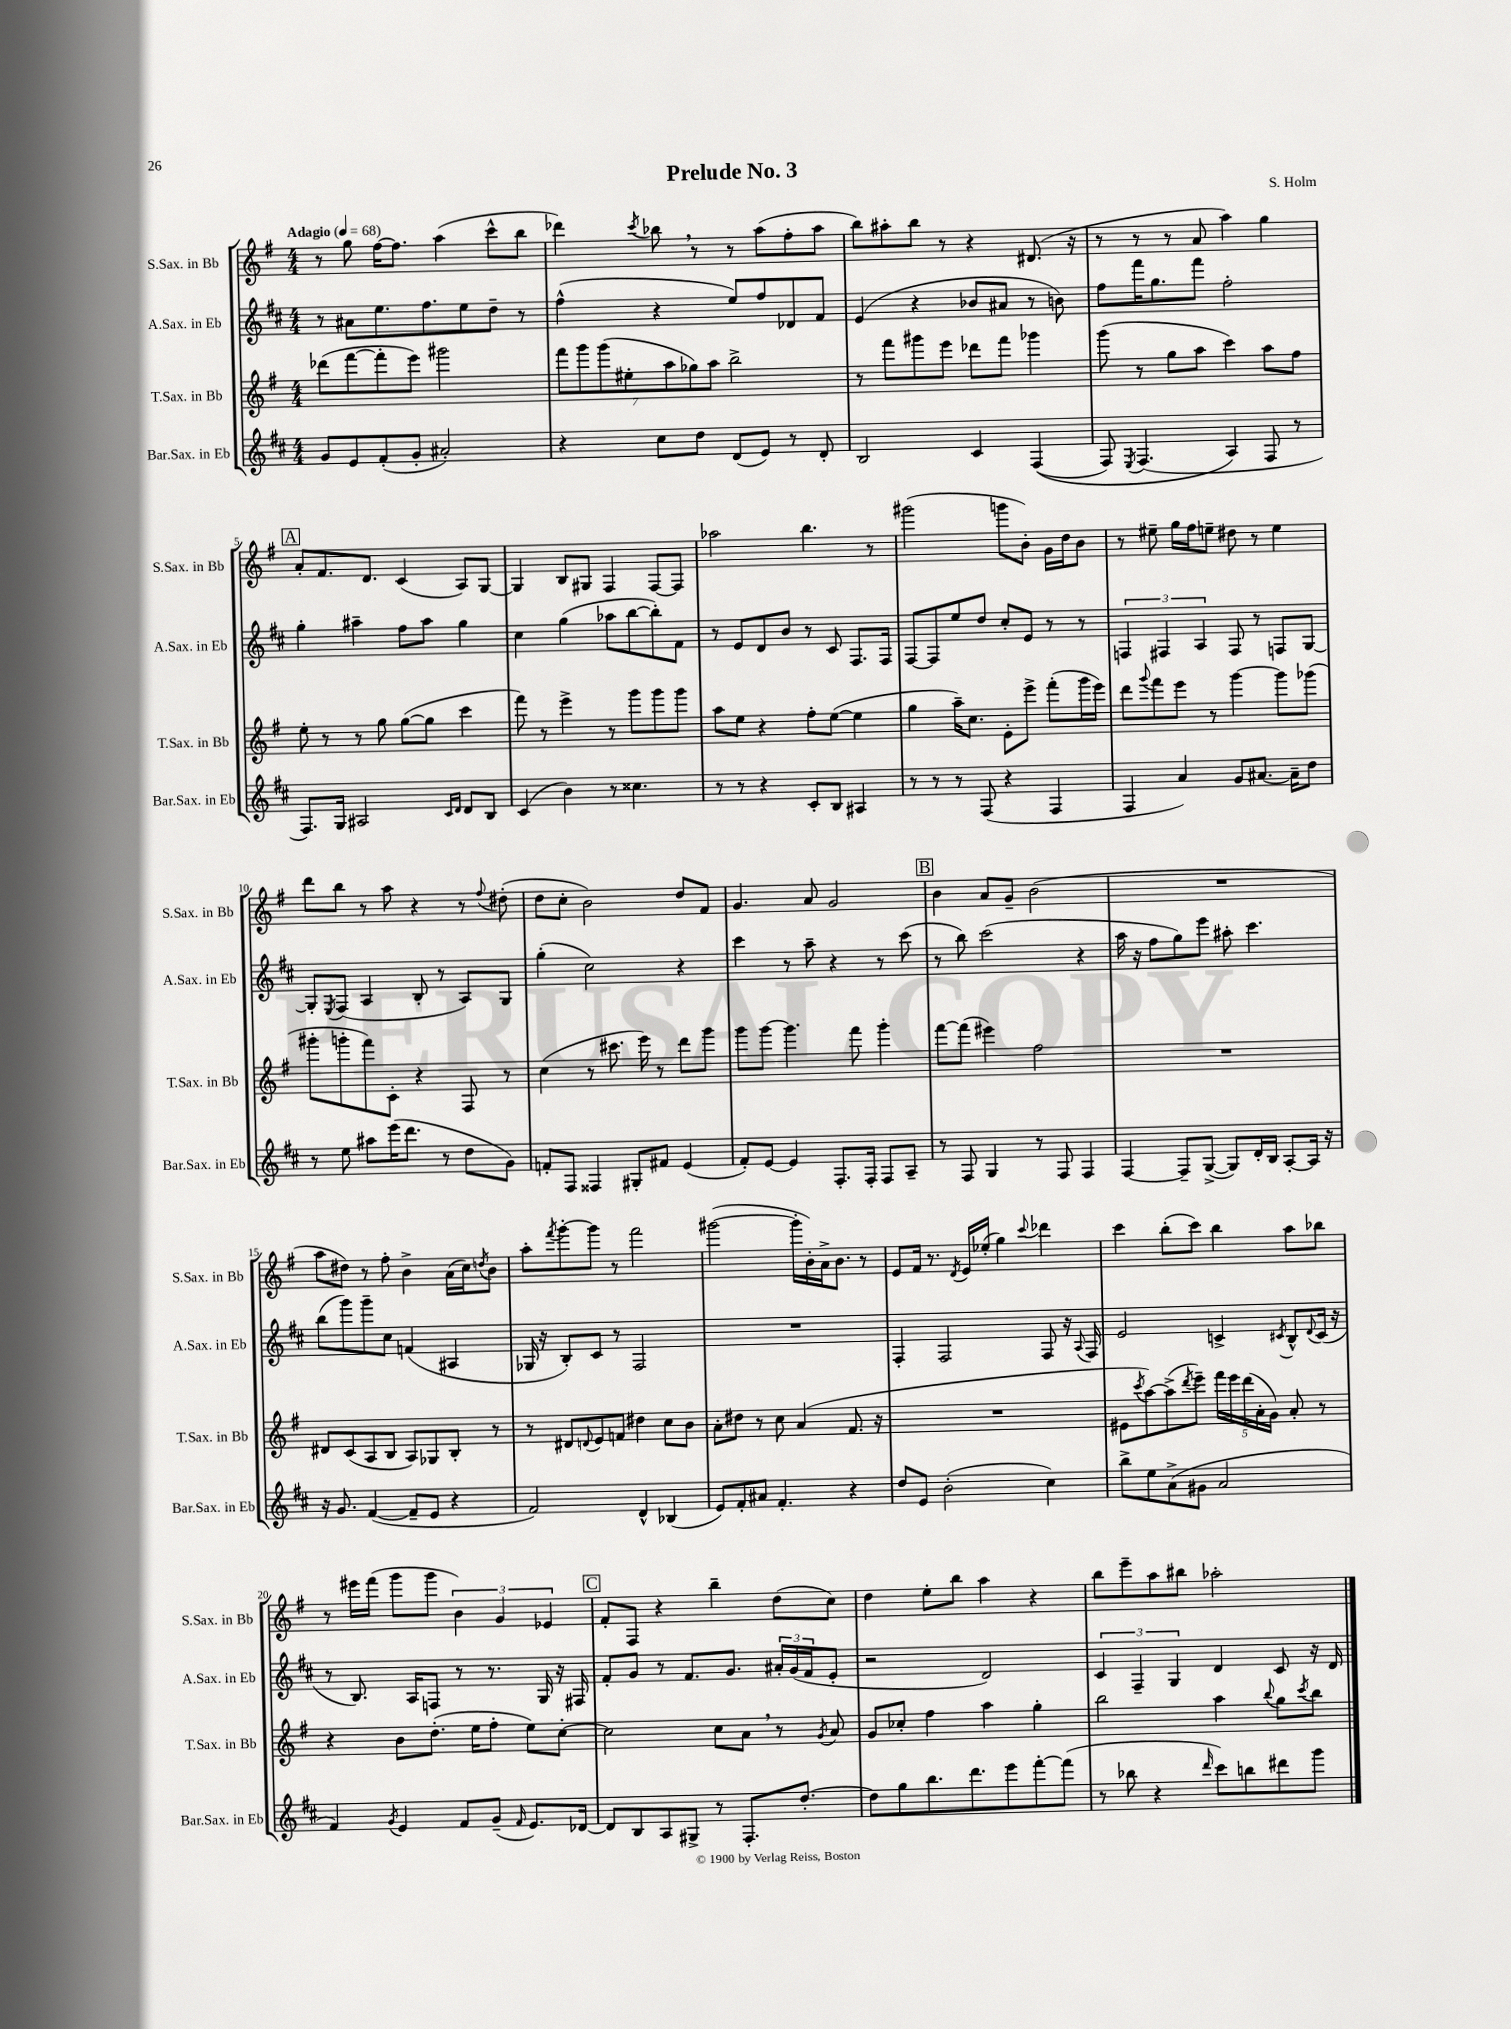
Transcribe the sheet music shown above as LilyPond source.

\header { title = "Prelude No. 3" composer = "S. Holm" }
<<
\new StaffGroup <<
\new Staff = "s0" \with { instrumentName = "S.Sax. in Bb" shortInstrumentName = "S.Sax. in Bb" } {
    \clef treble \key g \major \numericTimeSignature \time 4/4 \tempo "Adagio" 4 = 68
    r8 g''8 fis''16~ fis''8. a''4( c'''8-^ b''8 |
    des'''4) \acciaccatura { c'''8 } bes''8 \breathe r8 r8 a''8( fis''8-. a''8 |
    b''8) ais''8-. b''8 r8 r4 dis'8.( r16 |
    r8 r8 r8 a'8 a''4) g''4 |
    \mark \markup { \box "A" } a'8-. fis'8. d'8. c'4( a8) g8~ |
    g4 b8 gis8 fis4 fis8~ fis8 |
    aes''2 b''4. r8 |
    gis'''2( g'''8 b'8-.) g'16 d''16 b'8 |
    r8 eis''8-- g''16 fis''16 e''8-- dis''8 r8 e''4 |
    d'''8 b''8 r8 a''8 r4 r8 \appoggiatura { fis''8 } dis''8-.( |
    d''8 c''8-. b'2) d''8 fis'8 |
    g'4. a'8 g'2 |
    \mark \markup { \box "B" } b'4 a'8 g'8-- b'2( |
    R1 |
    a''8 dis''8) r8 fis''8-. b'4-> a'16( c''16) \acciaccatura { d''8 } b'8 |
    a''8-. \acciaccatura { fis'''8 } g'''8~-. g'''8 r8 fis'''2 |
    gis'''2~( gis'''16-. b'16-.) a'16-> b'8. r8 |
    e'8 fis'16 r8. \acciaccatura { d'8 } e'16 ees''16-.( g''4) \appoggiatura { c'''8 } des'''4 |
    c'''4 b''8-.( c'''8) b''4 a''8 bes''8 |
    r8 eis'''16 fis'''16( g'''8 g'''8 \tuplet 3/2 { b'4) g'4 ees'4 } |
    \mark \markup { \box "C" } fis'8-. fis8 r4 b''4-- d''8( c''8) |
    d''4 e''8-. b''8 a''4 r4 |
    b''8 e'''8-- a''8 bis''8 aes''2-. \bar "|." |
}
\new Staff = "s1" \with { instrumentName = "A.Sax. in Eb" shortInstrumentName = "A.Sax. in Eb" } {
    \clef treble \key d \major \numericTimeSignature \time 4/4
    r8 ais'8 e''8. fis''8. e''8 d''8-- r8 |
    fis''4-^( r4 e''8) fis''8 des'8 fis'8 |
    e'4( r4 bes'8 ais'8 r8 b'8) |
    fis''8 fis'''16 g''8. fis'''8 fis''2-. |
    \mark \markup { \box "A" } g''4-. ais''4-- fis''8 ais''8 g''4 |
    cis''4 g''4( aes''8 b''8~ b''8-.) fis'8 |
    r8 e'8 d'8 b'8 r8 cis'8 fis8. fis16 |
    fis8~ fis8 e''8 d''8 cis''8-. e'8 r8 r8 |
    \tuplet 3/2 { f4 fis4 a4 } fis8 r8 f8 g8~ |
    g8-. \acciaccatura { e8 } fis8( a4 b8-. r8 a8) g8 |
    g''4-.( cis''2) r4 |
    cis'''4 r8 a''8-- r4 r8 cis'''8( |
    \mark \markup { \box "B" } r8 b''8) cis'''2( r4 |
    a''16 r16 fis''8 g''8) e'''8 ais''8-. cis'''4. |
    b''8( g'''8) g'''8-- cis''8 f'4( ais4 |
    ges16 r16 b8-.) cis'8 r8 fis2 |
    R1 |
    fis4-. fis2 fis8 r16 \appoggiatura { a8 } fis16 |
    e'2 c'4-> \acciaccatura { cis'8 } b8-^ \appoggiatura { d'8 } cis'16( r16 |
    r8 b8.) a16 f8 r8 r8. g16 r16 fis16 |
    \mark \markup { \box "C" } fis'8-. g'8 r8 fis'8. g'8. \tuplet 3/2 { ais'16-. g'16( fis'16 } e'8-. |
    r2 d'2) |
    \tuplet 3/2 { cis'4 fis4-- g4 } d'4 cis'8 r16 d'16 \bar "|." |
}
\new Staff = "s2" \with { instrumentName = "T.Sax. in Bb" shortInstrumentName = "T.Sax. in Bb" } {
    \clef treble \key g \major \numericTimeSignature \time 4/4
    des'''8( fis'''8~ fis'''8-. e'''8) gis'''2 |
    \tuplet 7/4 { fis'''8 g'''8 g'''8( eis''8-. a''8 ges''8) a''8 } b''2-> |
    r8 fis'''8 gis'''8 e'''8 des'''8 fis'''8 ges'''4 |
    g'''8( r8 g''8 a''8 c'''4) a''8 fis''8 |
    \mark \markup { \box "A" } e''8-. r8 r8 g''8 g''8~( g''8 c'''4 |
    fis'''8) r8 e'''4-> r8 g'''8 g'''8 g'''8 |
    a''8 e''8 r4 fis''8-. e''8~( e''4 |
    g''4 a''16--) c''8. e'8-. e'''8-> fis'''8-.( g'''16 e'''16) |
    d'''8 \appoggiatura { g'''8 } fis'''8 e'''8 r8 g'''4~ g'''8 ges'''8( |
    gis'''8-. g'''8-. fis'''8) c'8-. r4 fis8 r8 |
    c''4( r8 cis'''8. e'''16) r8 d'''8 g'''8 |
    g'''8 g'''8~ g'''4. fis'''8 g'''4-. |
    \mark \markup { \box "B" } fis'''8~ fis'''8( eis'''4) fis''2 |
    R1 |
    dis'8 c'8( a8 b8 a8) ges8 b8-. r8 |
    r8 dis'8 \appoggiatura { d'8 } e'8 f'8 dis''4 c''8 b'8 |
    a'8-. dis''8 r8 c''8 a'4( fis'8. r16 |
    R1 |
    eis'8 \acciaccatura { c'''8 } a''8~) a''8->( \acciaccatura { d'''8 } e'''8--) \tuplet 5/4 { fis'''16 e'''16 d'''16( a'16-. g'16) } a'8-. r8 |
    r4 b'8 d''8.-.( e''16 fis''8-. e''8) c''8~-. |
    \mark \markup { \box "C" } c''2 c''8 a'8 \breathe r8 \acciaccatura { g'8 } a'8 |
    g'8 ces''8-. fis''4 a''4 g''4-. |
    b''2 a''4 \appoggiatura { b''8 } g''8 \acciaccatura { c'''8 } b''8 \bar "|." |
}
\new Staff = "s3" \with { instrumentName = "Bar.Sax. in Eb" shortInstrumentName = "Bar.Sax. in Eb" } {
    \clef treble \key d \major \numericTimeSignature \time 4/4
    g'8 e'8 fis'8-.( g'8-. ais'2-.) |
    r4 cis''8 d''8 d'8( e'8) r8 d'8-. |
    b2 cis'4 fis4(\( |
    fis8) \acciaccatura { e8 } fis4.( a4\) fis8 r8 |
    \mark \markup { \box "A" } fis8.) g16 ais2 \grace { cis'16 d'16 } d'8 b8 |
    cis'4( b'4) r8 cisis''4. |
    r8 r8 r4 cis'8-. b8 ais4 |
    r8 r8 r8 fis8( r4 fis4 |
    fis4 a'4) g'8 ais'8.~ ais'16-- d''8 |
    r8 e''8 ais''8 e'''16( d'''8. r8 d''8 g'8) |
    f'8-. fis8 fisis4 gis8-. fis'8 e'4( |
    fis'8-.) e'8~ e'4 fis8.-. fis16-. fis8 a8-- |
    \mark \markup { \box "B" } r8 fis8 g4 r8 fis8 fis4 |
    fis4~ fis8-- g8~->( g8) d'16-. b16 a8~-. a16 r16 |
    r16 g'8. fis'4~( fis'8-- e'8 r4 |
    fis'2) d'4-^ bes4( |
    e'8) fis'8-. ais'8 fis'4.-. r4 |
    d''8 e'8 b'2-.( cis''4) |
    b''8-> e''8 a'8->( gis'8 a'2 |
    fis'4) \acciaccatura { g'8 } e'4 fis'8 g'8--( \grace { fis'16 } e'8.) des'16~ |
    \mark \markup { \box "C" } des'8 b8 a8 gis8-> r8 fis8.-. d''8.~-. |
    d''8 g''8 b''8. d'''8. e'''8 fis'''8~-. fis'''8( |
    r8 bes''8 r4 \grace { d'''16 } cis'''8) b''8 dis'''8 g'''8 \bar "|." |
}
>>
>>
